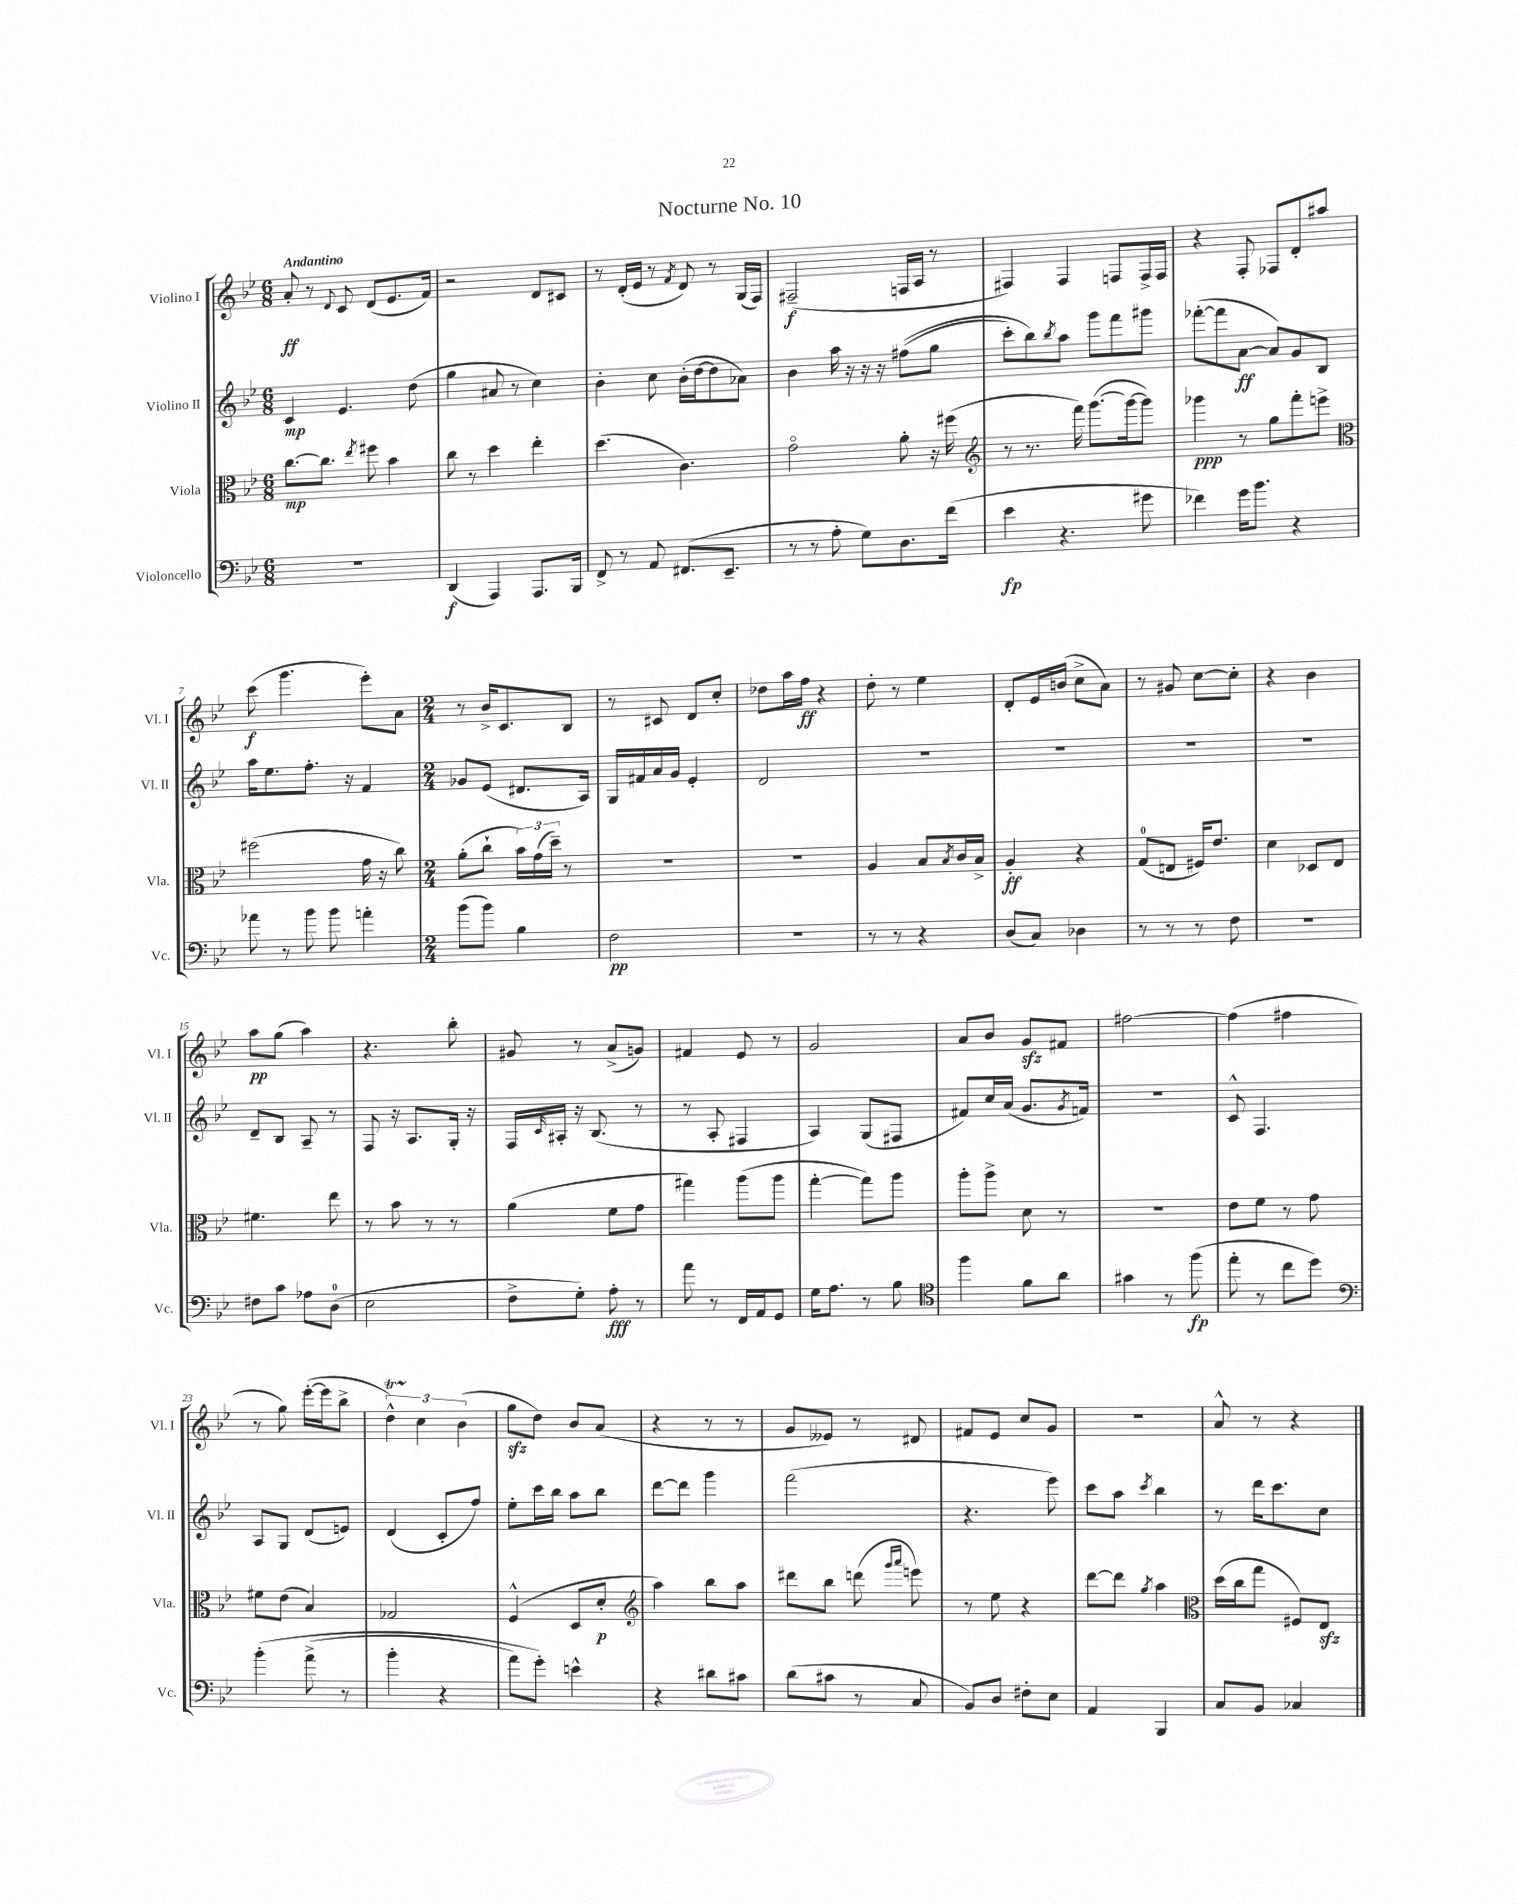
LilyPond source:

\header { title = "Nocturne No. 10" }
<<
\new StaffGroup <<
\new Staff = "s0" \with { instrumentName = "Violino I" shortInstrumentName = "Vl. I" } {
    \clef treble \key bes \major \numericTimeSignature \time 6/8 \tempo "Andantino"
    a'8-.\ff r8 \appoggiatura { d'8 } c'8 d'8( ees'8. f'16) |
    r2 d'8 cis'8 |
    r8 d'16-.( ees'16 r8 \acciaccatura { f'8 } d'8) r8 g16( f16) |
    fis2--\f( f16 a16 r8 |
    fis4) fis4 f8 f16-> f16 |
    r4 f8-. fes8 d'8-. ais''8 |
    c'''8\f( g'''4. ees'''8-.) a'8 |
    \numericTimeSignature \time 2/4 r8 bes'16-> c'8. bes8 |
    r8 cis'8 d'8 c''8-. |
    des''8 a''16 f''16\ff r4 |
    d''8-. r8 ees''4 |
    d'8-. ees'16 b'16( c''8-> a'8) |
    r8 gis'8 c''8~ c''8-. |
    r4 bes'4 |
    a''8\pp g''8( a''4) |
    r4. bes''8-. |
    gis'8 r8 a'8->( g'8) |
    fis'4 ees'8 r8 |
    g'2 |
    a'8 bes'8 g'8\sfz fis'8 |
    fis''2~ |
    fis''4( fis''4 |
    r8 g''8) ees'''16~-.( ees'''16 bes''8-> |
    \tuplet 3/2 { d''4-^\startTrillSpan) c''4\stopTrillSpan bes'4( } |
    g''8\sfz d''8) bes'8 a'8( |
    r4 r8 r8 |
    g'8 eeses'8) r8 dis'8 |
    fis'8 ees'8 c''8 g'8 |
    R2 |
    a'8-^ r8 r4 \bar "|." |
}
\new Staff = "s1" \with { instrumentName = "Violino II" shortInstrumentName = "Vl. II" } {
    \clef treble \key bes \major \numericTimeSignature \time 6/8
    c'4\mp ees'4. d''8( |
    g''4 ais'8 r8 c''4) |
    bes'4-. c''8 bes'16-.( d''16~ d''8 aes'8) |
    bes'4 a''16 r16 r16 r16 fis''8(\( g''8 |
    c'''8-.) bes''8\) \acciaccatura { bes''8 } a''8 g'''8 f'''8 gis'''8 |
    fes'''8~-.( fes'''8 a'8~\ff a'8) g'8 bes8 |
    a''16 ees''8. f''8.-. r16 f'4 |
    \numericTimeSignature \time 2/4 ges'8 ees'8( dis'8. a16) |
    g16 fis'16 a'16 g'16 ees'4-. |
    d'2 |
    R2 |
    R2 |
    R2 |
    R2 |
    d'8-- bes8 a8-- r8 |
    f8 r16 a8. g16-. r16 |
    f16 \grace { c'16 } ais16-. r16 bes8.( r8 |
    r8 a8-. fis4 |
    a4) g8( fis8 |
    fis'8) c''16 a'16( g'8. \acciaccatura { g'8 } f'16) |
    r2 |
    c'8-^ f4. |
    a8 g8 d'8( e'8) |
    d'4( c'8-. f''8) |
    ees''8-. c'''16 bes''16 a''8 bes''8 |
    d'''8~ d'''8 g'''4 |
    f'''2( |
    r4. ees'''8) |
    c'''8 a''8 \acciaccatura { c'''8 } bes''4 |
    r8 d'''16 c'''8. c''8 \bar "|." |
}
\new Staff = "s2" \with { instrumentName = "Viola" shortInstrumentName = "Vla." } {
    \clef alto \key bes \major \numericTimeSignature \time 6/8
    c''8.~\mp c''8. \acciaccatura { ees''8 } fis''8 bes'4 |
    c''8 r8 d''4 ees''4-. |
    d''4.( c'4.) |
    g'2\flageolet a'8-. r16 fis''16( |
    \clef treble r8 r8. f'''16) g'''8.~( g'''16~ g'''8) |
    ges'''4\ppp r8 g''8 f'''8-. e'''8-> |
    \clef alto fis''2( g'16 r16 c''8) |
    \numericTimeSignature \time 2/4 a'8-.( c''8-! \tuplet 3/2 { bes'16) g'16( d''16--) } r8 |
    R2 |
    R2 |
    a4 bes8 \acciaccatura { bes8 } c'16 bes16-> |
    a4-.\ff r4 |
    g8-0( e8 fis16) ees'8. |
    d'4 des8 ees8 |
    fis'4. ees''8 |
    r8 bes'8 r8 r8 |
    a'4( f'8 g'8 |
    gis''4) a''8( a''8 |
    g''4~-. g''8) a''8 |
    a''8-. a''8-> d'8 r8 |
    R2 |
    ees'8 f'8 r8 g'8 |
    fis'8 ees'8( bes4) |
    ges2 |
    f4-^( d8 d'8-.\p |
    \clef treble a''4) bes''8 a''8 |
    dis'''8 bes''8 d'''8( \grace { g'''16 a'''16 } e'''8) |
    r8 ees''8 r4 |
    d'''8~ d'''8 \acciaccatura { g''8 } a''4 |
    \clef alto d''16( c''16 g''8 fis8) ees8\sfz \bar "|." |
}
\new Staff = "s3" \with { instrumentName = "Violoncello" shortInstrumentName = "Vc." } {
    \clef bass \key bes \major \numericTimeSignature \time 6/8
    R2. |
    d,4\f( a,,4) a,,8. bes,,16 |
    f,8-> r8 a,8 fis,8.( ees,8.-- |
    r8 r8 a8-. g8) d8. f'16( |
    ees'4\fp r4. gis'8 |
    fes'4) g'16 bes'8. r4 |
    aes'8 r8 bes'8 bes'8 a'4-. |
    \numericTimeSignature \time 2/4 bes'8( bes'8) bes4 |
    f2\pp |
    R2 |
    r8 r8 r4 |
    d8( c8) des4 |
    r8 r8 r8 f8 |
    R2 |
    fis8 c'8 aes8 d8-0( |
    ees2 |
    f8-> g8-.) a8-.\fff r8 |
    a'8 r8 f,16 a,16 g,8 |
    g16 a8. r8 bes8 |
    \clef tenor f''4 f'8 a'8 |
    gis'4 r8 f''8\fp( |
    ees''8-. r8 c''8 d''8) |
    \clef bass bes'4-.\( a'8->( r8 |
    bes'4-. r4 |
    a'8) g'8-.\) e'4-^ |
    r4 dis'8 cis'8 |
    d'8( cis'8 r8 c8 |
    bes,8) d8 fis8-. ees8 |
    a,4 bes,,4 |
    c8 bes,8 ces4 \bar "|." |
}
>>
>>
